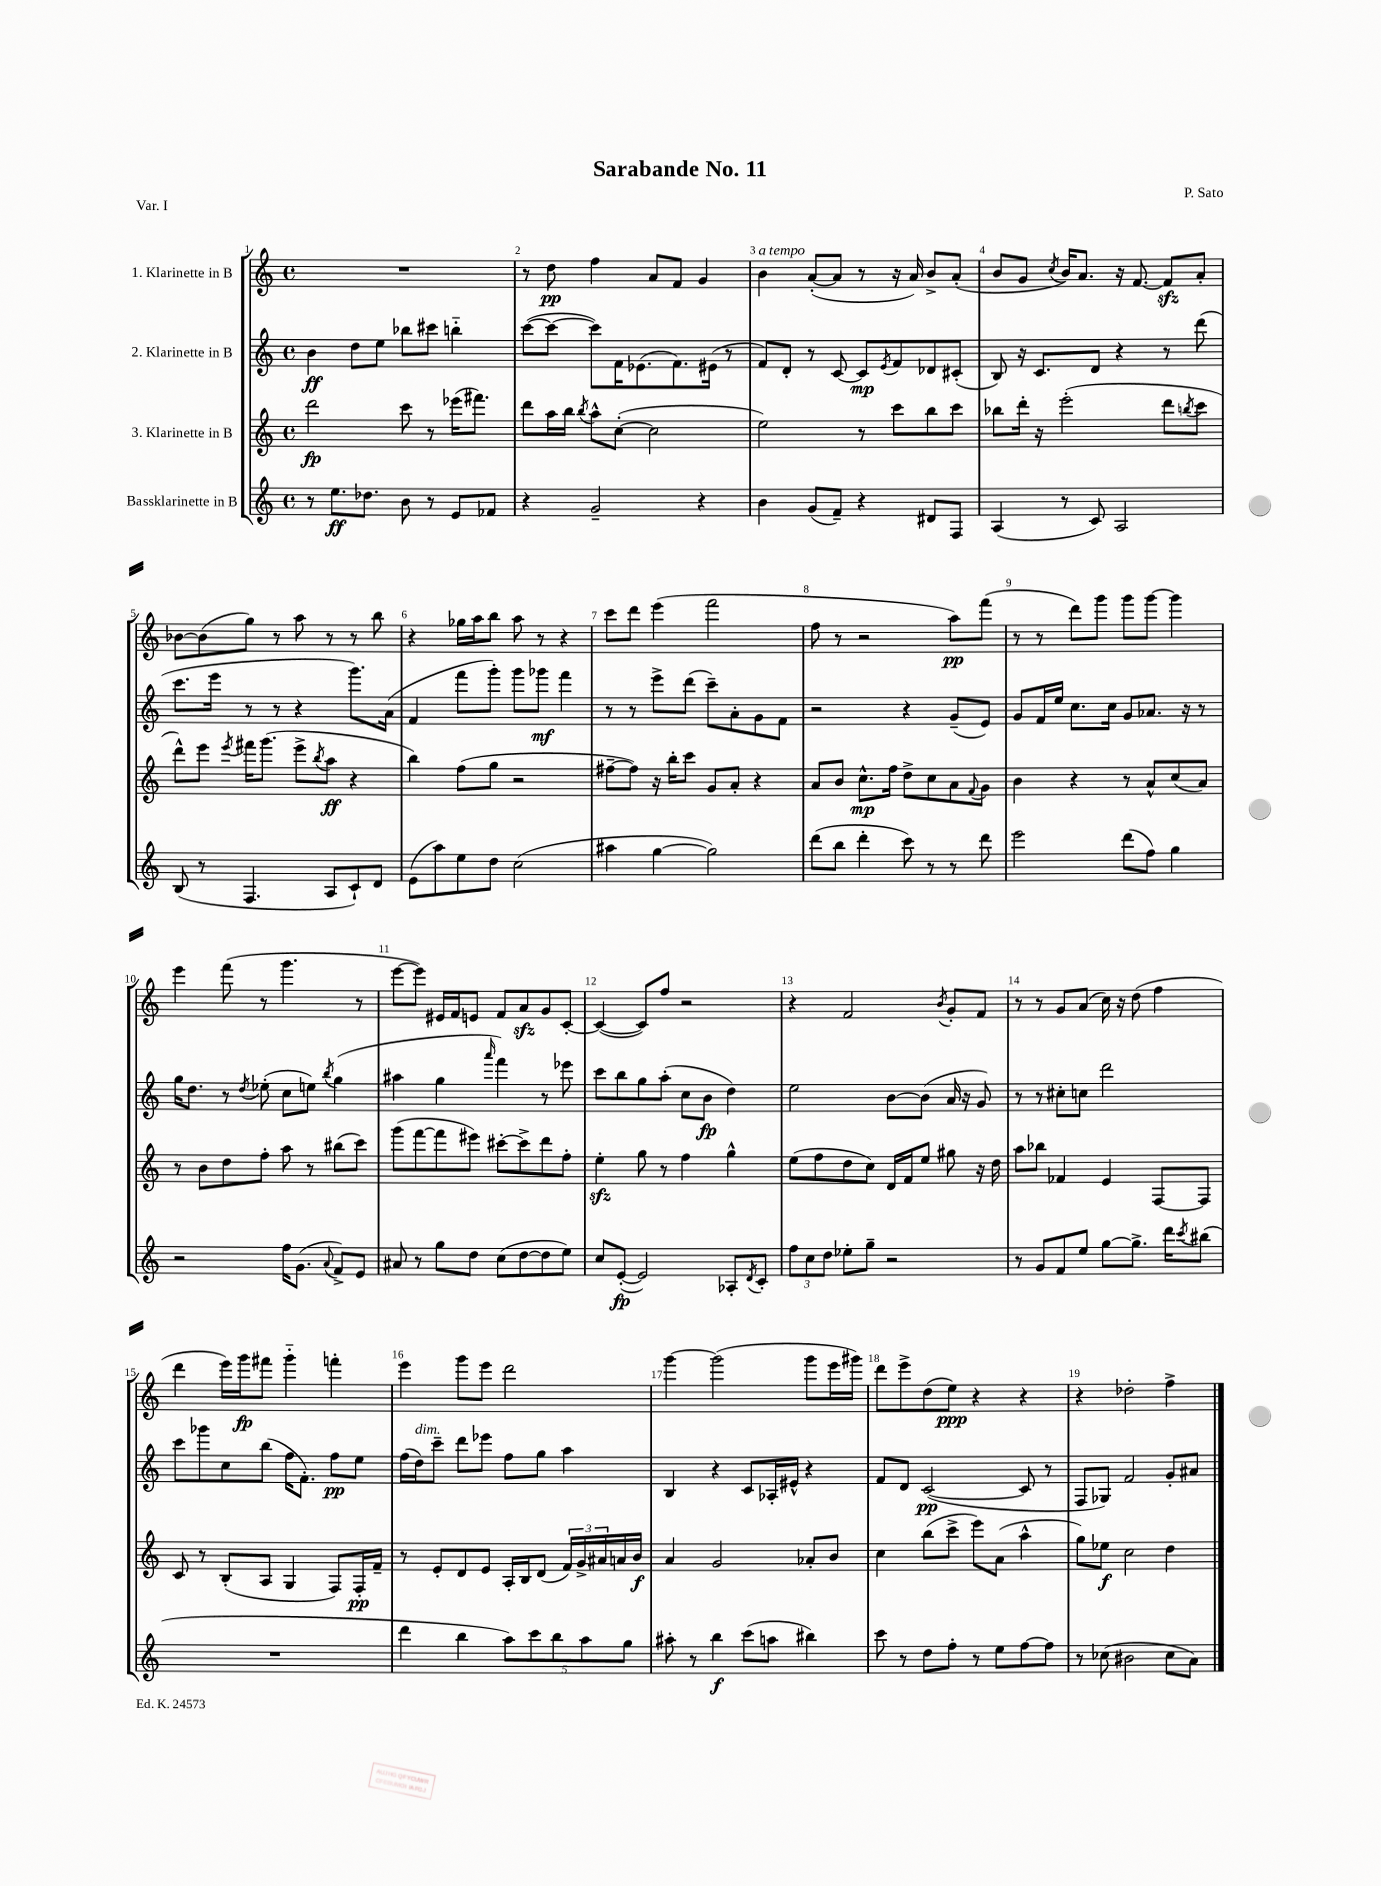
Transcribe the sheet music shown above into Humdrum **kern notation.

**kern	**kern	**kern	**kern
*staff4	*staff3	*staff2	*staff1
*clefG2	*clefG2	*clefG2	*clefG2
*k[]	*k[]	*k[]	*k[]
*M4/4	*M4/4	*M4/4	*M4/4
*met(c)	*met(c)	*met(c)	*met(c)
8r	2ddd\	4b\	1r
8.ee\L	.	.	.
.	.	8dd\L	.
8.dd-\J	.	.	.
.	.	8ee\J	.
8b\	8ccc\	8bb-\L	.
8r	8r	8ccc#\J	.
8e/L	(16eee-\LK	4bb'~\	.
.	8.fff#\J)	.	.
8f-/J	.	.	.
=	=	=	=
4r	8ddd\L	([8ccc\L	8r
.	16aa\L	8ccc\_J	8dd\
.	16bb\JJ	.	.
.	8qbb/	.	.
2g~/	8aa^^\L	8ccc\]L)	4ff\
.	([8cc'\J	16f\K	.
.	.	(8.e-\	.
.	2cc\]	.	8a/L
.	.	8.f\)	8f/J
4r	.	.	4g/
.	.	(16e#\Jk	.
.	.	8r	.
=	=	=	=
4b\	2ee\)	8f/L)	4b\
.	.	8d'/J	.
(8g/L	.	8r	([8a'/L
8f~/J)	.	[8c/	8a/]J
4r	8r	8c/]L	8r
.	.	8qe/	.
.	8ccc\L	8f/	16r
.	.	.	16a/)
8d#/L	8bb\	8d-/	8b^/L
8F/J	8ccc\J	(8c#'/J	(8a'/J
=	=	=	=
(4A/	8bb-\L	8B/)	8b/L
.	16ddd'\Jk	16r	8g/J
.	16r	8.c/L	.
.	.	.	8qcc/
8r	(2eee'\	.	16b/LK)
.	.	.	8.a/J
8c/)	.	8d/J	.
2A/	.	4r	16r
.	.	.	[8.f/
.	8ddd\L	8r	8f/]L
.	8qbb/	.	.
.	8ccc\J	(8ddd\	8a'/J
=	=	=	=
(8B/	8ddd^^\L)	8.ccc\L	[8b-\L
8r	8eee\J	.	(8b-\]
.	.	16eee\Jk	.
.	8qeee/	.	.
4.F/	16fff#\LK	8r	8gg\J)
.	(8.ggg\J	.	.
.	.	8r	8r
.	8eee^\L	4r	8aa\
.	8qbb/	.	.
8A/L	8aa\J	.	8r
8c`/)	4r	8.ggg\L)	8r
8d/J	.	.	8bb\
.	.	(16a\Jk	.
=	=	=	=
(8e\L	4bb\)	4f/	4r
8aa\)	.	.	.
8ee\	(8ff\L	8fff\L	16gg-\LL
.	.	.	16aa\J
8dd\J	8gg\J	8ggg'\J)	8bb\J
(2cc\	2r	8ggg\L	8aa\
.	.	8ggg-\J	8r
.	.	4fff\	4r
=	=	=	=
4aa#\	[8ff#~\L	8r	8ccc\L
.	8ff#\]J)	8r	8ddd\J
[4gg\	16r	8eee^\L	(4eee\
.	16bb'\LK	.	.
.	8ccc\J	(8ddd\J	.
2gg\])	8g/L	8ccc~\L)	2fff\
.	8a'/J	8a'\	.
.	4r	8g\	.
.	.	8f\J	.
=	=	=	=
(8ddd\L	8a/L	2r	8ff\
8bb\J	8b/J	.	8r
4ddd'\	8.cc^^\L	.	2r
.	16ff\Jk	.	.
8ccc\)	8dd^\L	4r	.
8r	8cc\	.	.
8r	8a\	(8g~/L	8aa\L)
.	8qqf/	.	.
8ddd\	8g\J	8e/J)	(8fff\J
=	=	=	=
2eee\	4b\	8g/L	8r
.	.	16f/L	8r
.	.	16ee/JJ	.
.	4r	8.cc\L	8ddd\L)
.	.	.	8ggg\J
.	.	16cc\Jk	.
(8ddd\L	8r	8g/L	8ggg\L
8ff\J)	8a^^/L	8.a-/J	[8ggg\J
4gg\	(8cc/	.	4ggg\]
.	.	16r	.
.	8a/J)	8r	.
=	=	=	=
2r	8r	16gg\LK	4eee\
.	.	8.dd\J	.
.	8b\L	.	.
.	8dd\	8r	(8fff\
.	.	8qdd/	.
.	8ff'\J	(8ee-'\	8r
16ff\LK	8aa\	8cc\L	4.ggg\
(8.g\J	.	.	.
.	8r	8ee\J)	.
8qqa/	.	8qbb/	.
8f^/L)	(8bb#\L	(4gg\	.
8e/J	8ccc\J)	.	8r
=	=	=	=
8a#/	(8ggg\L	4aa#\	[8eee\L
8r	[8fff\	.	8eee\]J)
8gg\L	8fff\]	4gg\	16e#/LL
.	.	.	16f/J
8dd\J	8eee#\J)	.	8e/J
.	.	16qqaaa/	.
(8cc\L	[8ccc#'\L	4fff\)	8f/L
[8dd\	8ccc#^\]	.	8a/
8dd\]	8ddd\	8r	8g/
8ee\J)	8ff'\J	8eee-\	[8c'/J
=	=	=	=
8cc/L	4ee'\	8ccc\L	(4c/_
([8e'/J	.	8bb\	.
2e/])	8gg\	8gg\	8c/]L)
.	8r	(8aa'\J	8ff/J
.	4ff\	8cc\L	2r
.	.	8b\J	.
8A-'/L	4gg^^\	4dd\)	.
8qd/	.	.	.
8c'/J	.	.	.
=	=	=	=
12ff\L	(8ee\L	2ee\	4r
12cc\	.	.	.
.	8ff\	.	.
12dd\J	.	.	.
8ee-'\L	8dd\	.	2f/
8gg~\J	8cc\J)	.	.
2r	16d/LL	[8b\L	.
.	16f/J	.	.
.	8ee/J	(8b\]J	.
.	.	.	8qb/
.	8gg#\	16a/	8g'/L
.	.	16r	.
.	16r	8g/)	8f/J
.	16dd\	.	.
=	=	=	=
8r	8aa\L	8r	8r
8g/L	8bb-\J	8r	8r
8f/	4f-/	8cc#'\L	8g/L
8ee/J	.	8cc\J	(8a/J
[8gg\L	4e/	2ddd\	16cc\)
.	.	.	16r
8.gg^\]J	.	.	(8dd\
.	[8F/L	.	4ff\
16ddd\LK	.	.	.
8qccc/	.	.	.
(8bb#\J	8F/]J	.	.
=	=	=	=
1r	8c/	8ccc\L	4ddd\
.	8r	8ggg-\	.
.	(8B'/L	8cc\	16eee\LL)
.	.	.	16ggg\J
.	8A/J	(8bb\J	8fff#\J
.	4G/	16ff\LK	4ggg'~\
.	.	8.f'\J)	.
.	8F/L)	8ff\L	4fff'\
.	16F'/L	8ee\J	.
.	16f~/JJ	.	.
=	=	=	=
4ddd\	8r	(16ff\LL	4eee\
.	.	16dd\J)	.
.	8e'/L	8ccc~\J	.
4bb\	8d/	8ddd\L	8ggg\L
.	8e/J	8eee-\J	8eee\J
10aa\L)	16A'/LL	8ff\L	2ddd\
.	16B/J	.	.
10ccc\	.	.	.
.	(8d/J	8gg\J	.
10bb\	.	.	.
.	24f/LL)	4aa\	.
.	24g^/	.	.
10aa\	.	.	.
.	24a#/	.	.
.	16a/	.	.
10gg\J	.	.	.
.	16b/JJ	.	.
=	=	=	=
8aa#'\	4a/	4B/	[4ggg\
8r	.	.	.
4bb\	2g/	4r	(2ggg\]
(8ccc\L	.	8c/L	.
8aa\J	.	16A-'/L	.
.	.	16e#^^/JJ	.
4bb#\)	8a-'/L	4r	8ggg\L
.	8b/J	.	16eee\L
.	.	.	16ggg#\JJ)
=	=	=	=
8ccc\	4cc\	8f/L	8ddd\L
8r	.	8d/J	8eee^\
8dd\L	(8bb\L	([2c/	(8dd\
8ff'\J	8ccc^\J	.	8ee\J)
8r	8eee\L)	.	4r
8ee\L	(8a\J	.	.
[8ff\	4aa^^\	8c/]	4r
8ff\]J	.	8r	.
=	=	=	=
8r	8gg\L)	8F/L	4r
(8cc-\	8ee-\J	8G-/J)	.
2b#\	2cc\	2f/	2dd-'\
8cc-\L	4dd\	8g'/L	4ff^\
8a\J)	.	8a#/J	.
==	==	==	==
*-	*-	*-	*-
